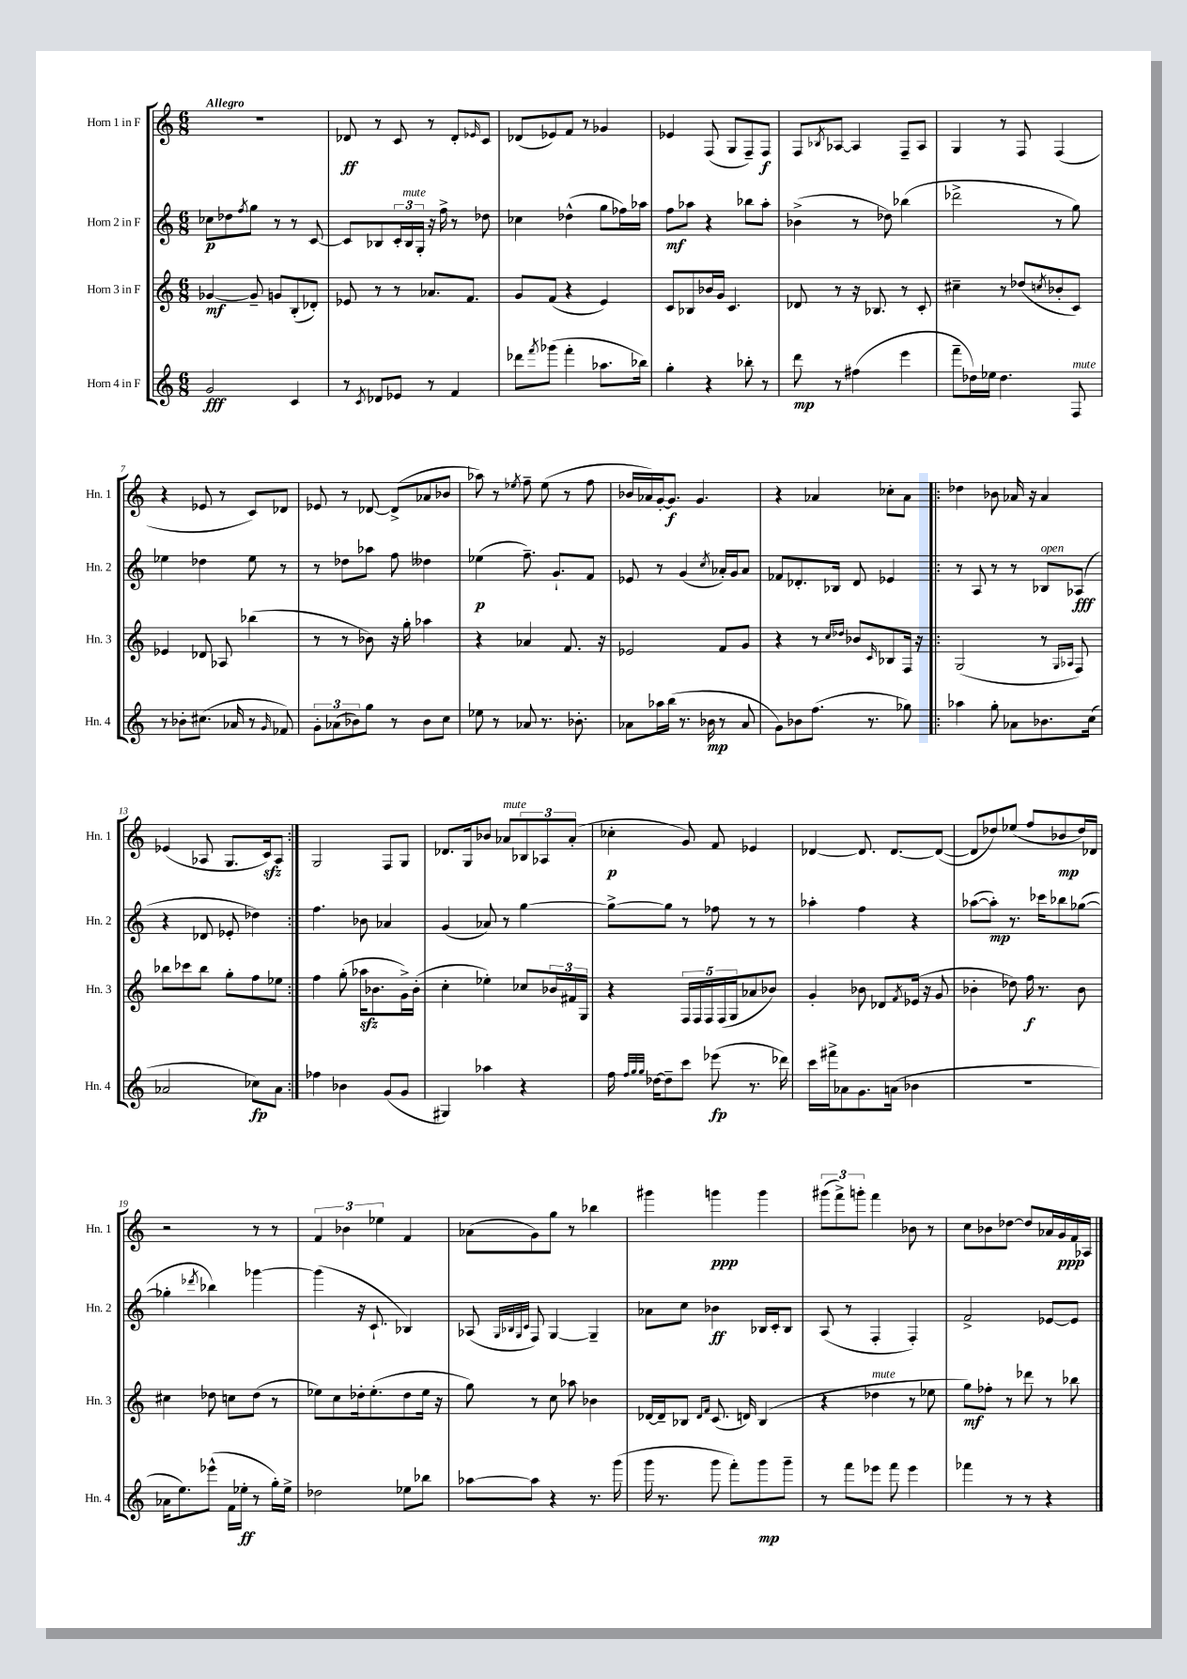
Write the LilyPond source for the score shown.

<<
\new StaffGroup <<
\new Staff = "s0" \with { instrumentName = "Horn 1 in F" shortInstrumentName = "Hn. 1" } {
    \clef treble \key c \major \numericTimeSignature \time 6/8 \tempo "Allegro"
    R2. |
    des'8\ff r8 c'8 r8 des'8-. \grace { ees'16 } c'8 |
    des'8( ees'8) f'8 r8 ges'4 |
    ees'4 f8( g8 f8--) f8\f |
    f8 \acciaccatura { bes8 } aes8~ aes4 f8-- aes8 |
    g4 r8 f8 f4( |
    r4 ees'8 r8 c'8) des'8 |
    ees'8 r8 des'8~ des'8->( aes'8 bes'8 |
    aes''8) r8 \acciaccatura { ees''8 } f''8-- ees''8( r8 f''8 |
    bes'16 aes'16) g'16~-. g'8.\f g'4. |
    r4 aes'4 ces''8-. aes'8 |
    \repeat volta 2 { des''4 bes'8 aes'16 r16 aes'4 |
    ees'4( aes8 g8. c'16\sfz) aes8 | }
    g2 f8 g8 |
    des'8. g16 bes'8 aes'8^\markup { \italic "mute" } \tuplet 3/2 { bes8 aes8 aes'8-.( } |
    ces''4-.\p g'8) f'8 ees'4 |
    des'4~ des'8. des'8.~ des'8~( |
    des'8 des''8) ees''8( f''8 bes'8\mp des''16) des'16 |
    r2 r8 r8 |
    \tuplet 3/2 { f'4 bes'4 ees''4 } f'4 |
    aes'8( g'8) g''8 r8 bes''4 |
    gis'''4 g'''4\ppp g'''4 |
    \tuplet 3/2 { gis'''8( f'''8->) g'''8-. } f'''4 bes'8 r8 |
    c''8 bes'8 des''8~ des''8 aes'16 g'16\ppp f'16 aes16 \bar "|." |
}
\new Staff = "s1" \with { instrumentName = "Horn 2 in F" shortInstrumentName = "Hn. 2" } {
    \clef treble \key c \major \numericTimeSignature \time 6/8
    ces''8\p des''8 \acciaccatura { f''8 } g''8 r8 r8 c'8~ |
    c'8 bes8 \tuplet 3/2 { c'16-. bes16^\markup { \italic "mute" } g16-. } r16 f''16-> r8 des''8 |
    ces''4 des''4-^( g''8 fes''16) aes''16 |
    f''8\mf aes''8 r4 bes''8 aes''8-. |
    bes'4->( r8 des''8) bes''4( |
    des'''2-> r8 g''8) |
    ees''4 des''4 ees''8 r8 |
    r8 des''8 aes''8 f''8 deses''4 |
    ees''4\p( f''8.--) g'8.-! f'8 |
    ees'8 r8 g'4( \acciaccatura { c''8 } aes'16-.) g'16 aes'8 |
    fes'8 des'8.-. bes16 des'8 ees'4 |
    \repeat volta 2 { r8 a8 r8 r8 bes8^\markup { \italic "open" } aes8\fff( |
    r4 des'8 ees'8-. des''4) | }
    f''4. bes'8 aes'4 |
    g'4( aes'8) r8 g''4~ |
    g''8~-> g''8 r8 fes''8 r8 r8 |
    aes''4-. f''4 r4 |
    aes''8~( aes''8-.\mp) r8. ces'''16 bes''8 ges''8~( |
    ges''4-. \acciaccatura { des'''8 } bes''4) ges'''4~ |
    ges'''4( r16 c'8.-! bes4) |
    aes8( \grace { g32 bes32 g32 c'32 } f8) g4~ g4-- |
    aes'8 c''8 bes'4\ff bes16 c'16-. bes8 |
    a8( r8 f4-. f4-.) |
    f'2-> ees'8~ ees'8 \bar "|." |
}
\new Staff = "s2" \with { instrumentName = "Horn 3 in F" shortInstrumentName = "Hn. 3" } {
    \clef treble \key c \major \numericTimeSignature \time 6/8
    ges'4~\mf ges'8-- g'8 b8-.( des'8-.) |
    ees'8 r8 r8 aes'8. f'8. |
    g'8 f'8( r4 e'4) |
    c'8 bes8 bes'16 g'16 c'4. |
    des'8 r8 r16 bes8. r8 c'8-. |
    cis''4-- r8 des''8( \acciaccatura { c''8 } bes'8-. c'8) |
    ees'4 des'8 aes8 bes''4( |
    r8 r8 bes'8) r16 g''16-. aes''4 |
    r4 aes'4 f'8. r16 |
    ees'2 f'8 g'8 |
    r4 r8 \grace { c''16 des''16 } bes'8 \grace { c'16 } bes8 f16 r16 |
    \repeat volta 2 { g2( r8 \grace { g16 aes16 } f8) |
    bes''8 ces'''8 bes''8 g''8-. f''8 ees''8 | }
    f''4 g''8-.( aes''16\sfz bes'8. g'16->) bes'16-.( |
    c''4-. ees''4-.) ces''8 \tuplet 3/2 { bes'16 fis'16 g16 } |
    r4 \tuplet 5/4 { f16 f16 f16 f16( g16 } aes'8 bes'8) |
    g'4-. bes'8 des'8 \acciaccatura { f'8 } ees'16( r16 g'8 |
    bes'4-. des''8) f''16\f r8. bes'8 |
    cis''4 des''8 c''8 des''8( r8 |
    ees''8) c''8 des''16-. ees''8.-.( des''8 ees''16 r16 |
    g''8) r8 c''8 aes''8 bes'4 |
    des'16~ des'16-- bes8 \grace { des'16 f'16 } c'8.( d'16) bes4( |
    r4 des''4^\markup { \italic "mute" } r8 ees''8 |
    g''8\mf) fes''8-. r8 des'''8 r8 bes''8 \bar "|." |
}
\new Staff = "s3" \with { instrumentName = "Horn 4 in F" shortInstrumentName = "Hn. 4" } {
    \clef treble \key c \major \numericTimeSignature \time 6/8
    g'2\fff c'4 |
    r8 \acciaccatura { c'8 } des'8 ees'8 r8 f'4 |
    des'''8 \acciaccatura { f'''8 } ges'''8( f'''4-. aes''8. bes''16) |
    g''4-. r4 bes''8-. r8 |
    d'''8\mp r8 fis''4( e'''4 |
    f'''8-- des''16) ees''16 des''4. f8^\markup { \italic "mute" } |
    r8 bes'8-. cis''8.( aes'16 r8 \grace { g'16 } fes'8) |
    \tuplet 3/2 { g'8-. aes'8( bes'8) } g''8 r8 bes'8 c''8 |
    ees''8 r8 aes'8 r8. bes'8.-. |
    aes'8 aes''16 b''16( r8. bes'16\mp r8 aes'8 |
    g'8) bes'8 f''8.( r8. ges''8) |
    \repeat volta 2 { aes''4 g''8-. aes'8 bes'8. c''16( |
    aes'2 ces''8\fp) aes'8 | }
    fes''4 bes'4 g'8( g'8 |
    gis4) aes''4 r4 |
    f''16 \grace { f''32 g''32 g''32 } des''16~ des''8-- c'''8 ees'''8\fp( r8. des'''16) |
    c'''16 fis'''16-> aes'8 g'8. a'16( bes'4 |
    R2. |
    aes'16 e''8.) ees'''8-^( f'16 ees''16-.\ff r8 g''16-.) ees''16-> |
    des''2 ees''8 bes''8 |
    aes''8~ aes''8 r4 r8. g'''16( |
    g'''16 r8. g'''8 f'''8-.) g'''8\mp g'''8-- |
    r8 f'''8 ees'''8 f'''8 ees'''4 |
    fes'''4 r8 r8 r4 \bar "|." |
}
>>
>>
